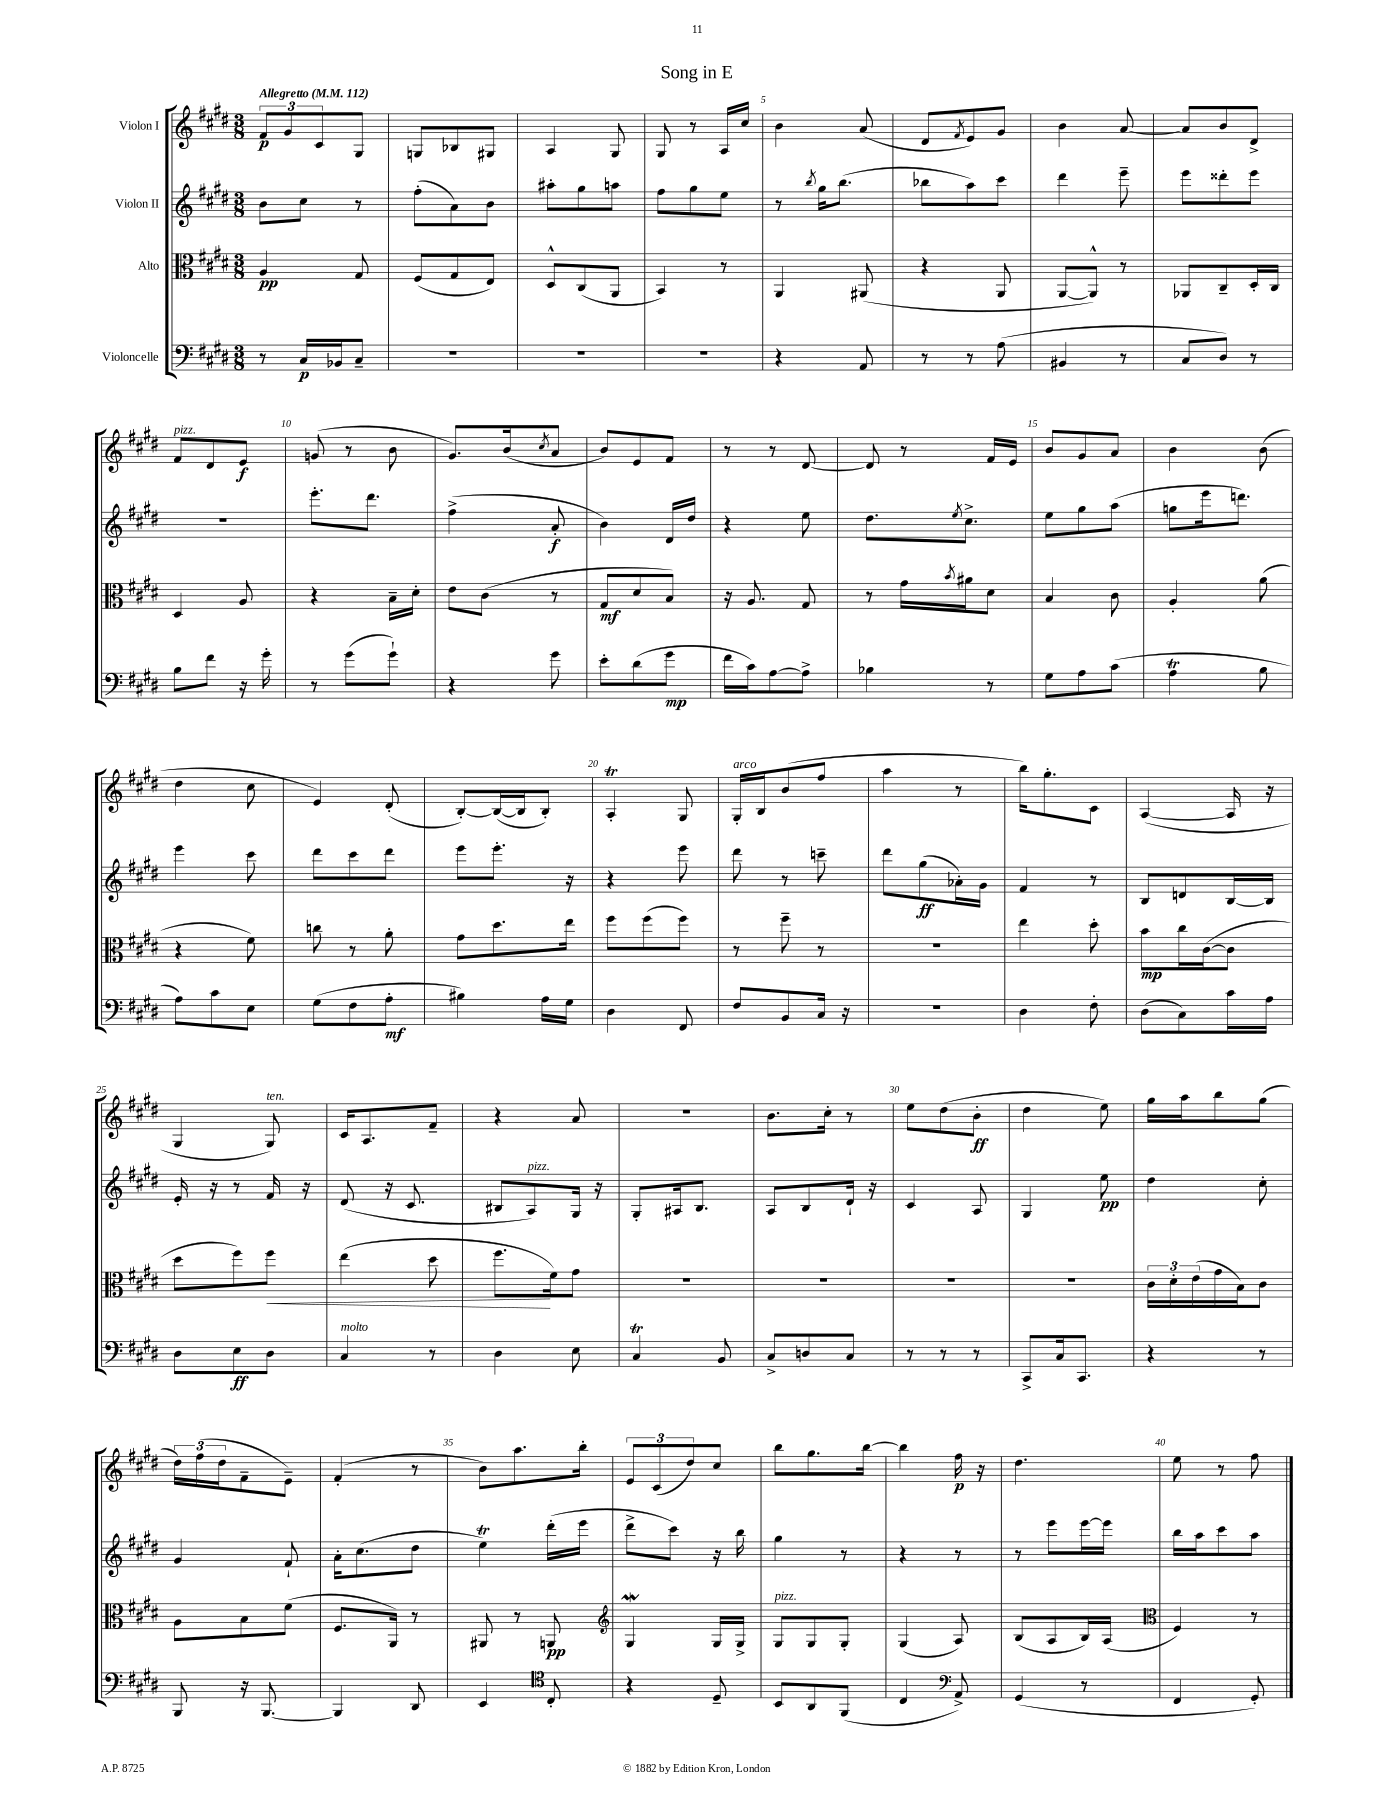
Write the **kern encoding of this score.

**kern	**kern	**kern	**kern
*staff4	*staff3	*staff2	*staff1
*clefF4	*clefC3	*clefG2	*clefG2
*k[f#c#g#d#]	*k[f#c#g#d#]	*k[f#c#g#d#]	*k[f#c#g#d#]
*M3/8	*M3/8	*M3/8	*M3/8
*MM112	*MM112	*MM112	*MM112
8r	4A	8b	12f#
.	.	.	12g#
16C#	.	8cc#	.
.	.	.	12c#
16BB-	.	.	.
8C#~	8G#	8r	8G#
=	=	=	=
4.r	(8F#	(8ff#'	8G
.	8G#	8a)	8B-
.	8E)	8b	8G#
=	=	=	=
4.r	8D#^^	8aa#'	4A
.	(8C#	8gg#	.
.	8AA	8aa	8G#
=	=	=	=
4.r	4BB)	8ff#	8G#
.	.	8gg#	8r
.	8r	8ee	16A
.	.	.	16cc#
=	=	=	=
4r	4AA	8r	4b
.	.	8qbb	.
.	.	16gg#	.
.	.	(8.bb	.
8AA	(8AA#	.	(8a
=	=	=	=
8r	4r	8bb-	8d#
.	.	.	8qf#
8r	.	8aa)	8e)
(8A	8AA	8ccc#	8g#
=	=	=	=
4BB#	[8AA	4ddd#	4b
.	8AA^^])	.	.
8r	8r	8eee~	[8a
=	=	=	=
8C#	8AA-	8eee	8a]
8D#)	8C#~	8ddd##'	8b
8r	16D#'	8eee	8d#^
.	16C#	.	.
=	=	=	=
8B	4D#	4.r	8f#
8f#	.	.	8d#
16r	8A	.	8e
16g#'	.	.	.
=	=	=	=
8r	4r	8.eee'	(8g
(8g#	.	.	8r
.	.	8.ddd#	.
8g#`)	16B~	.	8b
.	16d#'	.	.
=	=	=	=
4r	8e	(4ff#^	8.g#)
.	(8c#	.	.
.	.	.	(16b
.	.	.	8qcc#
8g#	8r	8a'	8a
=	=	=	=
8e'	8G#	4b)	8b)
(8d#	8d#	.	8e
8g#	8B)	16d#	8f#
.	.	16dd#	.
=	=	=	=
16f#	16r	4r	8r
16c#)	8.A	.	.
[8A	.	.	8r
8A^]	8G#	8ee	[8d#
=	=	=	=
4B-	8r	8.dd#	8d#]
.	16g#	.	8r
.	8qb	8qee	.
.	16a#	8.cc#^	.
8r	8d#	.	16f#
.	.	.	16e
=	=	=	=
8G#	4B	8ee	8b
8A	.	8gg#	8g#
(8c#	8c#	(8aa	8a
=	=	=	=
4A	4A'	8gg	4b
.	.	16eee	.
.	.	8.ddd)	.
8B	(8a	.	(8b
=	=	=	=
8A)	4r	4eee	4dd#
8c#	.	.	.
8E	8f#)	8ccc#	8cc#
=	=	=	=
(8G#	8cc	8ddd#	4e)
8F#	8r	8ccc#	.
8A'	8a'	8ddd#	(8d#'
=	=	=	=
4B#)	8g#	8eee	[8B')
.	8.dd#	8.eee'	(16B_
.	.	.	16B]
16A	.	.	8B')
16G#	16ee	16r	.
=	=	=	=
4D#	8ff#	4r	4A'
.	(8ff#	.	.
8FF#	8ff#)	8eee	8G#
=	=	=	=
8F#	8r	8ddd#	16G#'
.	.	.	16B
8BB	8ff#~	8r	(8b
16C#	8r	8ccc~	8ff#
16r	.	.	.
=	=	=	=
4.r	4.r	8ddd#	4aa
.	.	(8gg#	.
.	.	16a-')	8r
.	.	16g#	.
=	=	=	=
4D#	4ee	4f#	16bb)
.	.	.	8.gg#'
8F#'	8dd#'	8r	8c#
=	=	=	=
(8D#	8b	8B	([4A
8C#)	16cc#	8d	.
.	([16c#	.	.
16c#	8c#]	[16B	16A]
16A	.	16B]	16r
=	=	=	=
8D#	8dd#	16e'	4G#
.	.	16r	.
8E	8ff#)	8r	.
8D#	8ff#	16f#	8G#)
.	.	16r	.
=	=	=	=
4C#	(4ee	(8d#	16c#
.	.	.	8.A
.	.	16r	.
.	.	8.c#	.
8r	8dd#	.	8f#~
=	=	=	=
4D#	8.ff#	8B#	4r
.	.	8A)	.
.	16f#)	.	.
8E	8g#	16G#	8a
.	.	16r	.
=	=	=	=
4C#	4.r	8G#'	4.r
.	.	16A#	.
.	.	8.B	.
8BB	.	.	.
=	=	=	=
8C#^	4.r	8A	8.b
8D	.	8B	.
.	.	.	16cc#'
8C#	.	16d#`	8r
.	.	16r	.
=	=	=	=
8r	4.r	4c#	8ee
8r	.	.	(8dd#
8r	.	8A	8b'
=	=	=	=
8CC#^	4.r	4G#	4dd#
16C#	.	.	.
8.CC#	.	.	.
.	.	8ee	8ee)
=	=	=	=
4r	24c#	4dd#	16gg#
.	24d#'	.	.
.	.	.	16aa
.	(24e	.	.
.	16g#	.	8bb
.	16B)	.	.
8r	8c#	8cc#'	(8gg#
=	=	=	=
8BBB	8A	4g#	24dd#)
.	.	.	(24ff#
.	.	.	24dd#
16r	8B	.	8f#~
[8.BBB	.	.	.
.	(8f#	8f#`	8e~)
=	=	=	=
4BBB]	8.F#	16a'	(4f#'
.	.	(8.cc#	.
.	16AA)	.	.
8DD#	8r	8dd#	8r
=	=	=	=
4EE	8AA#	4ee)	8b)
.	8r	.	8.aa
*clefC4	*	*	*
8C#'	8AA	(16ddd#'	.
.	.	16eee	16bb'
=	=	=	=
*	*clefG2	*	*
4r	4G#	8ddd#^	12e
.	.	.	(12c#
.	.	8ccc#)	.
.	.	.	12dd#)
8D#~	16G#	16r	8cc#
.	16G#^	16bb	.
=	=	=	=
8BB	8G#	4gg#	8bb
8AA	8G#	.	8.gg#
(8FF#	8G#'	8r	.
.	.	.	[16bb
=	=	=	=
4C#	(4G#	4r	4bb]
*clefF4	*	*	*
8AA^)	8A)	8r	16ff#
.	.	.	16r
=	=	=	=
(4GG#	(8B	8r	4.dd#
.	8A	8eee	.
8r	16B)	[16eee	.
.	(16A	16eee]	.
=	=	=	=
*	*clefC3	*	*
4FF#	4F#)	16bb	8ee
.	.	16aa	.
.	.	8ccc#	8r
8GG#')	8r	8aa	8ff#
==	==	==	==
*-	*-	*-	*-
